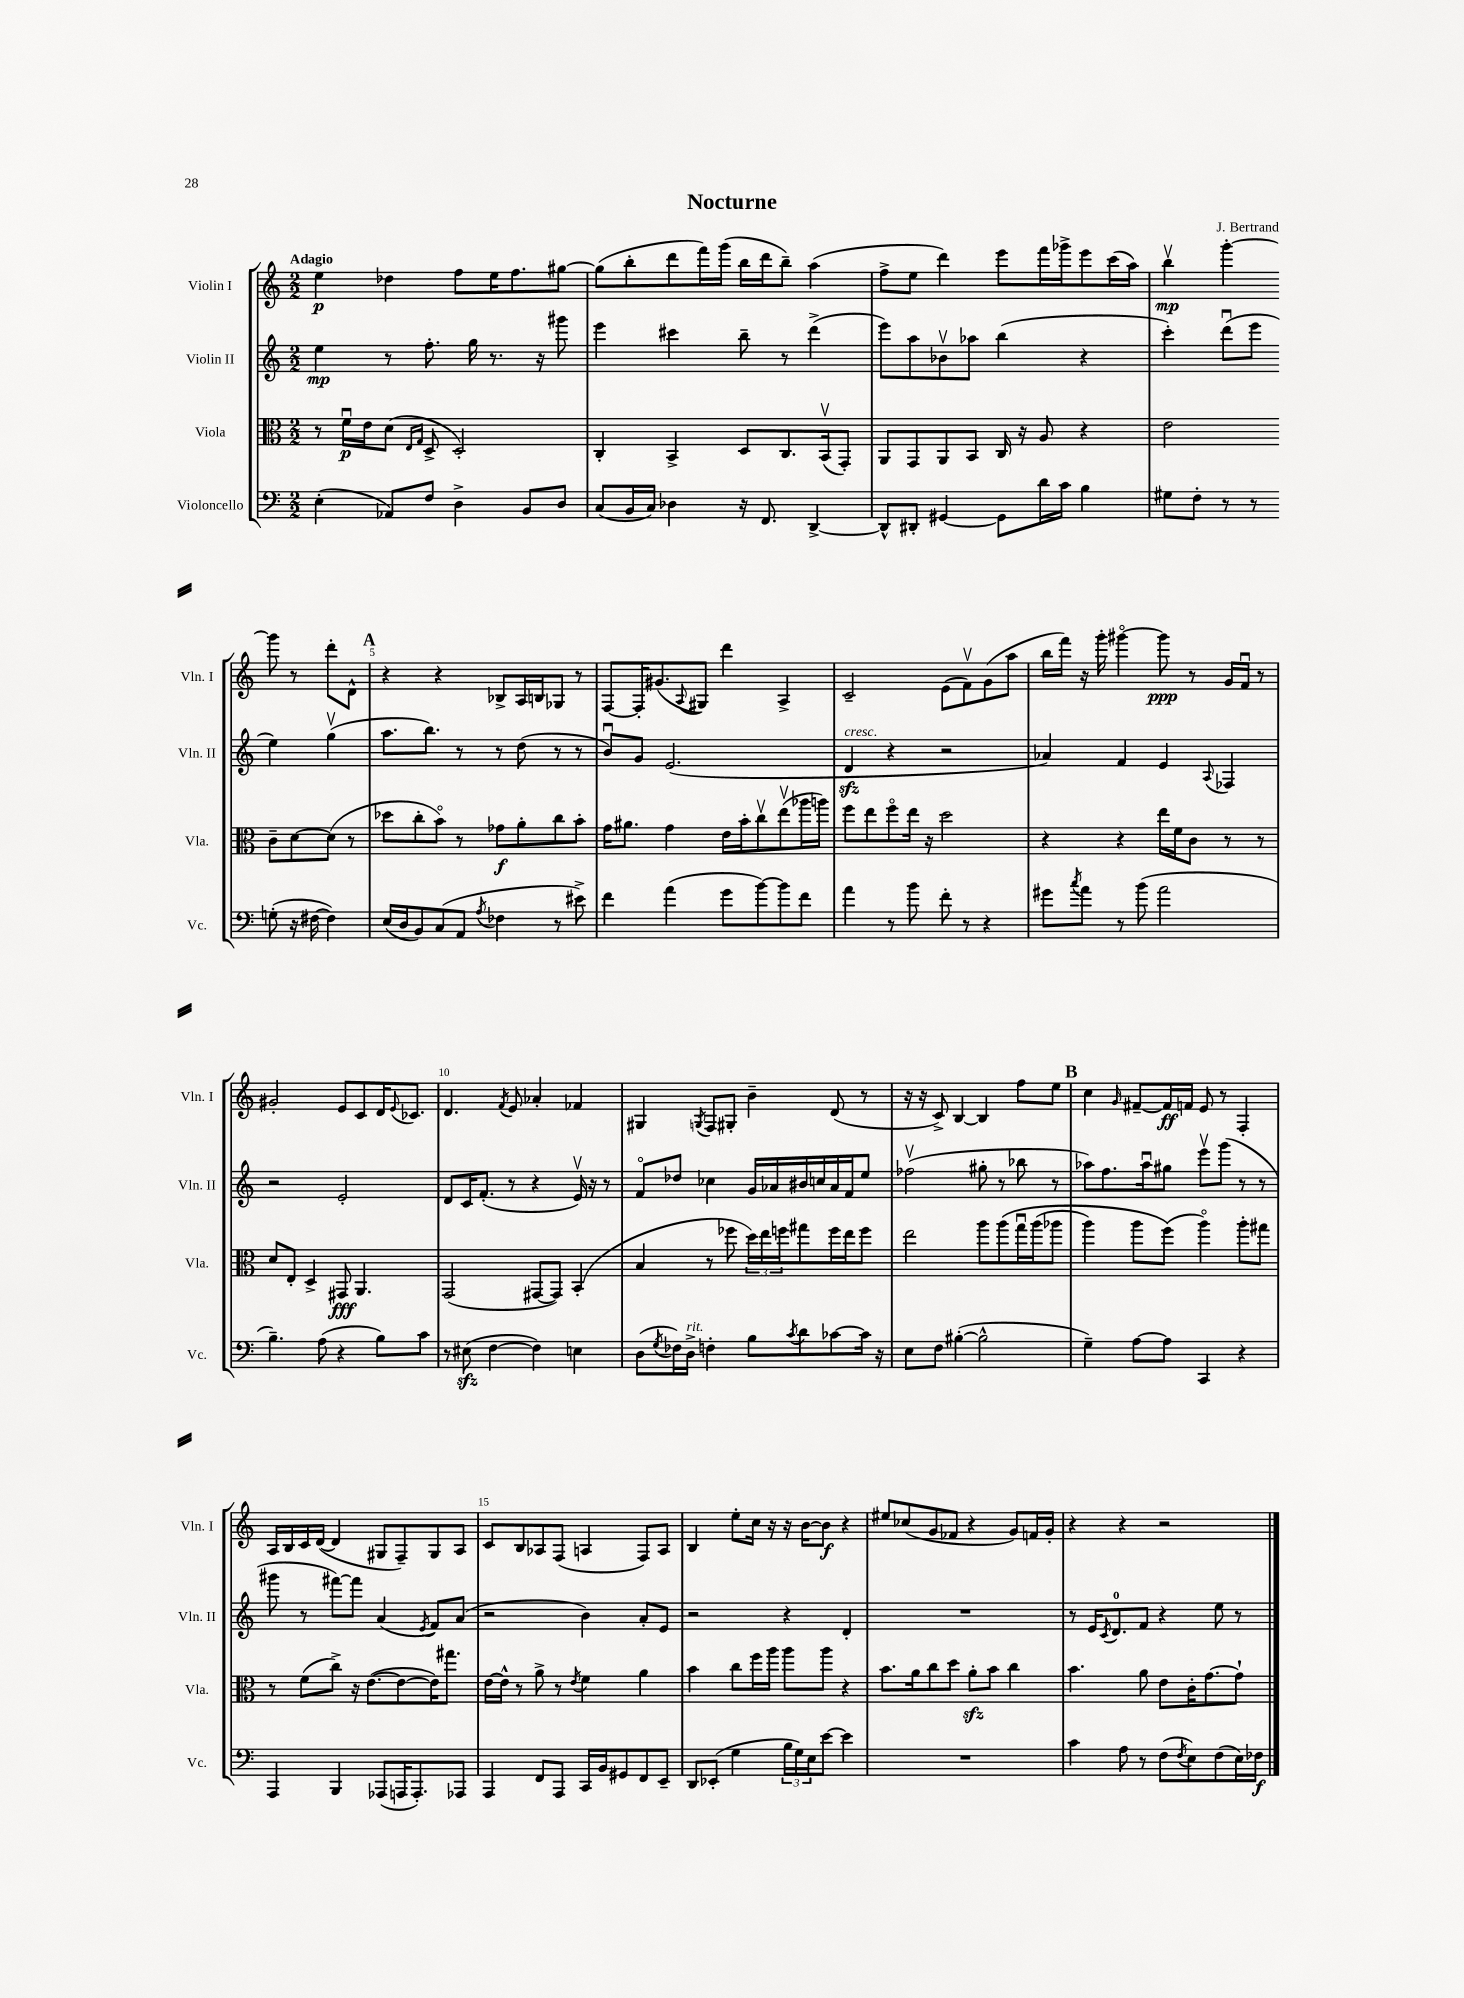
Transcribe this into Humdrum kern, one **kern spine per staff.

**kern	**kern	**kern	**kern
*staff4	*staff3	*staff2	*staff1
*clefF4	*clefC3	*clefG2	*clefG2
*k[]	*k[]	*k[]	*k[]
*M2/2	*M2/2	*M2/2	*M2/2
(4E'	8r	4ee	4ee
.	16fu	.	.
.	16e	.	.
8AA-)	(8d	8r	4dd-
.	16qqE	.	.
.	16qqG	.	.
8F	8D^	8.ff'	.
4D^	2D')	.	8ff
.	.	16gg	.
.	.	8.r	16ee
.	.	.	8.ff
8BB	.	.	.
.	.	16r	.
8D	.	8ggg#	[8gg#
=	=	=	=
(8C	4C'	4eee	(8gg#]
16BB	.	.	8bb'
16C)	.	.	.
4D-	4BB^	4ccc#	8ddd
.	.	.	16fff)
.	.	.	(16ggg
16r	8D	8bb~	16bb
8.FF	.	.	16ddd
.	8.C	8r	8bb~)
[4DD^	.	(4ddd^	(4aa
.	(16BBv	.	.
.	8GG')	.	.
=	=	=	=
8DD^^]	8AA	8eee)	8ff^
8DD#'	8GG	8aa	8ee
[4GG#	8AA	8b-v	4ddd)
.	8BB	8aa-	.
8GG#]	16C	(4bb	8eee
.	16r	.	.
16d	8A	.	16fff
16c	.	.	16ggg-^
4B	4r	4r	8eee
.	.	.	(16ccc
.	.	.	16aa)
=	=	=	=
8G#	2e	4ccc')	4bbv
8F'	.	.	.
8r	.	(8dddu	[4ggg'
8r	.	8eee	.
(8G'	8c~	4ee)	8ggg]
16r	[8d	.	8r
[16F#	.	.	.
4F#])	(8d]	(4ggv	8ddd'
.	8r	.	8d^^
=	=	=	=
(16E	8dd-	8.aa	4r
16D	.	.	.
8BB)	8cc'	.	.
.	.	8.bb)	.
(8C	8bo)	.	4r
8AA	8r	8r	.
8qA	.	.	.
4F-	8g-	8r	8B-^
.	8a'	(8dd	16A
.	.	.	16B
8r	8cc	8r	8G-
8e#^)	8b'	8r	8r
=	=	=	=
4f	16g	8bu)	[8F
.	8.a#	.	.
.	.	8g	16F']
.	.	.	(8.g#
(4a	4g	(2.e	.
.	.	.	8qqA
.	.	.	8G#)
8g	16e	.	4ddd
.	16b'	.	.
[8b)	8ccv	.	.
8b]	(8eev	.	4A^
8f	16aa-	.	.
.	16aa)	.	.
=	=	=	=
4a	8ff	4d	2c~
.	8ee	.	.
8r	8ffo	4r	.
8b	16ee	.	.
.	16r	.	.
8f'	2dd	2r	(8e
8r	.	.	8fv)
4r	.	.	(8g
.	.	.	8aa
=	=	=	=
8g#	4r	4a-)	16bb
.	.	.	16fff)
8qcc	.	.	.
8a	.	.	16r
.	.	.	16ggg'
8r	4r	4f	[4ggg#o
(8b	.	.	.
2a	16ee	4e	8ggg#]
.	16f	.	.
.	8c	.	8r
.	.	8qqA	.
.	8r	4F-	16g
.	.	.	16fu
.	8r	.	8r
=	=	=	=
4.B~)	8d	2r	2g#'
.	8E'	.	.
.	4D^	.	.
(8A	.	.	.
4r	8GG#	2e'	8e
.	4.AA	.	8c
8B)	.	.	16d
.	.	.	8qqe
.	.	.	8.c-
8c	.	.	.
=	=	=	=
8r	(2GG	8d	4.d
(8E#	.	16c	.
.	.	(8.f'	.
[4F	.	.	.
.	.	.	8qf
.	.	8r	8e
4F])	[8GG#	4r	4a-'
.	8GG#])	.	.
4E	(4BB'	16ev)	4f-
.	.	16r	.
.	.	8r	.
=	=	=	=
(8D	4B	8fo	4G#
8qG	.	.	.
16F-)	.	8dd-	.
16D^	.	.	.
.	.	.	8qG
4F'	8r	4cc-	8F
.	8ff-	.	8G#'
8B	24dd)	16g	4b~
.	24ee	.	.
.	.	16a-	.
.	24ff	.	.
8qc	.	.	.
8d	8gg#	16b#	.
.	.	16cc	.
[8c-	16ff	16a-	(8d
.	16ee	16f	.
16c-]	8ff	8ee	8r
16r	.	.	.
=	=	=	=
8E	2ee	(2ff-v	16r
.	.	.	16r
8F	.	.	8c^)
([4B#'	.	.	[4B
2B#^^]	8aa	8gg#'	4B]
.	&(8aa	8r	.
.	16ggu	8bb-	8ff
.	(16aa	.	.
.	8aa-	8r	8ee
=	=	=	=
4G~)	4aa)	8aa-)	4cc
.	.	8.ff	.
.	.	.	16qqg
[8A	8aa	.	[8f#~
.	.	16aa-u	.
8A]	(8ff&)	8gg#	16f#]
.	.	.	16f
4CC	4aao)	8eeev	8e
.	.	(8ggg	8r
4r	8aa'	8r	4F'
.	8gg#	8r	.
=	=	=	=
4AAA	8r	8ggg#	16A
.	.	.	16B
.	(8f	8r	16c
.	.	.	([16d
4BBB	8cc^)	[8fff#)	4d]
.	16r	8fff#]	.
.	([8.e	.	.
(8AAA-	.	(4a	8G#
16AAA	8e_	.	8F~)
8.AAA')	.	.	.
.	.	8qe	.
.	16e])	8f)	8G#
.	8.gg#	.	.
8AAA-	.	(8a	8A
=	=	=	=
4AAA	[16e	2r	8c
.	16e^^]	.	.
.	8r	.	8B
8FF	8a^	.	8A-
8AAA	8r	.	(8F
.	8qe	.	.
16CC	4f	4b)	4A
16BB	.	.	.
8GG#	.	.	.
8FF	4a	8a'	8F)
8EE~	.	8e	8A
=	=	=	=
8DD	4b	2r	4B
(8EE-'	.	.	.
4G	8cc	.	8ee'
.	16ff	.	16cc
.	16aa	.	16r
24B	8aa	4r	16r
24G)	.	.	.
.	.	.	[16b
24E	.	.	.
[8e	8aa	.	8b]
4e]	4r	4d'	4r
=	=	=	=
1r	8.b	1r	8ee#
.	.	.	(8cc-
.	16a	.	.
.	8cc	.	8g
.	8dd	.	8f-
.	8a'	.	4r
.	8b	.	.
.	4cc	.	8g)
.	.	.	16f
.	.	.	16g'
=	=	=	=
4c	4.b	8r	4r
.	.	16e	.
.	.	8qc	.
.	.	8.d	.
8A	.	.	4r
8r	8a	8f	.
(8F	8e	4r	2r
8qF	.	.	.
8E)	16c'	.	.
.	[8.g	.	.
(8F	.	8ee	.
16E)	8g`]	8r	.
16F-	.	.	.
==	==	==	==
*-	*-	*-	*-
